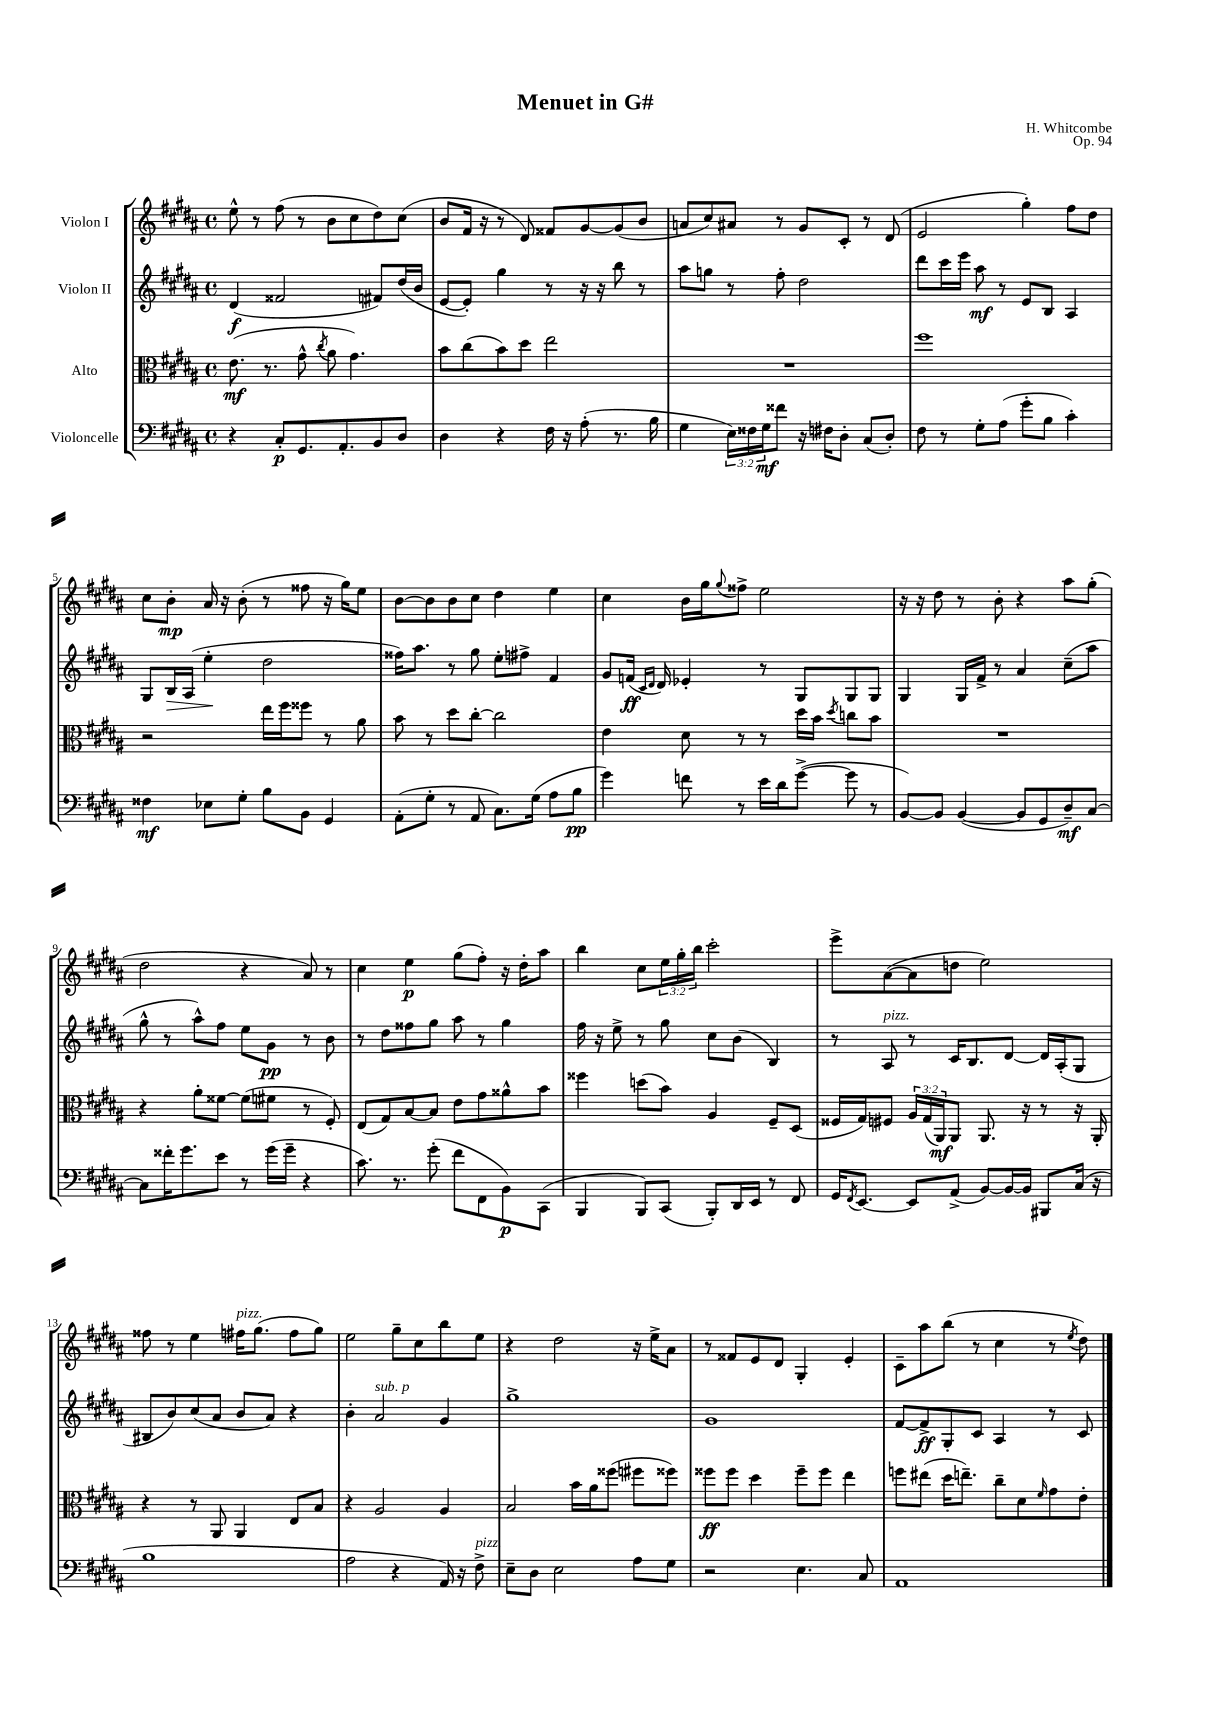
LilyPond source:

\header { title = "Menuet in G#" composer = "H. Whitcombe" opus = "Op. 94" }
<<
\new StaffGroup <<
\new Staff = "s0" \with { instrumentName = "Violon I" } {
    \clef treble \key b \major \defaultTimeSignature \time 4/4 \override Staff.TupletNumber.text = #tuplet-number::calc-fraction-text
    e''8-^ r8 fis''8( r8 b'8 cis''8 dis''8) cis''8( |
    b'8 fis'16 r16 r8 dis'8) fisis'8 gis'8~ gis'8( b'8 |
    a'8 cis''8) ais'8 r8 gis'8 cis'8-. r8 dis'8( |
    e'2 gis''4-.) fis''8 dis''8 |
    cis''8 b'8-.\mp ais'16 r16 b'8-.( r8 fisis''8 r16 gis''16) e''8 |
    b'8~ b'8 b'8 cis''8 dis''4 e''4 |
    cis''4 b'16 gis''16 \appoggiatura { gis''8 } fisis''8-> e''2 |
    r16 r16 dis''8 r8 b'8-. r4 ais''8 gis''8-.( |
    dis''2 r4 ais'8) r8 |
    cis''4 e''4\p gis''8( fis''8-.) r16 dis''16-. ais''8 |
    b''4 cis''8 \tuplet 3/2 { e''16 gis''16-. b''16 } cis'''2-. |
    e'''8-> ais'8~( ais'8 d''8 e''2) |
    fisis''8 r8 e''4 fis''16^\markup { \italic "pizz." } gis''8.( fis''8 gis''8) |
    e''2 gis''8-- cis''8 b''8 e''8 |
    r4 dis''2 r16 e''16-> ais'8 |
    r8 fisis'8 e'8 dis'8 gis4-. e'4-. |
    cis'8-- ais''8 b''8( r8 cis''4 r8 \acciaccatura { e''8 } dis''8) \bar "|." |
}
\new Staff = "s1" \with { instrumentName = "Violon II" } {
    \clef treble \key b \major \defaultTimeSignature \time 4/4
    dis'4\f( fisis'2 fis'8) dis''16( b'16 |
    e'8~ e'8-.) gis''4 r8 r16 r16 b''8 r8 |
    ais''8 g''8 r8 fis''8-. dis''2 |
    dis'''8 cis'''16 e'''16 ais''8\mf r8 e'8 b8 ais4 |
    gis8 b16\> ais16( e''4-.\! dis''2 |
    fisis''16) ais''8. r8 gis''8 e''8-. fis''8-> fis'4 |
    gis'8 f'16\ff( \grace { cis'16 dis'16 } dis'16) ees'4-. r8 gis8 gis8 gis8 |
    gis4 gis16 fis'16-> r8 ais'4 cis''8--( ais''8 |
    gis''8-^ r8 ais''8-^) fis''8 e''8 gis'8\pp r8 b'8 |
    r8 dis''8 fisis''8 gis''8 ais''8 r8 gis''4 |
    fis''16 r16 e''8-> r8 gis''8 cis''8 b'8( b4) |
    r8 ais8^\markup { \italic "pizz." } r8 cis'16 b8. dis'8~ dis'16 ais16-.( gis8 |
    bis8 b'8) cis''8( ais'8 b'8 ais'8) r4 |
    b'4-. ais'2^\markup { \italic "sub. p" } gis'4 |
    gis''1-> |
    gis'1 |
    fis'8~ fis'8->\ff gis8-. cis'8 ais4 r8 cis'8 \bar "|." |
}
\new Staff = "s2" \with { instrumentName = "Alto" } {
    \clef alto \key b \major \defaultTimeSignature \time 4/4 \override Staff.TupletNumber.text = #tuplet-number::calc-fraction-text
    e'8.\mf( r8. gis'8-^ \acciaccatura { cis''8 } ais'8 gis'4.) |
    b'8 cis''8( b'8) dis''8 e''2 |
    R1 |
    fis''1 |
    r2 e''16 fis''16 fisis''8 r8 ais'8 |
    b'8 r8 dis''8 cis''8~-. cis''2 |
    e'4 dis'8 r8 r8 dis''16 b'16 \acciaccatura { dis''8 } c''8 b'8 |
    R1 |
    r4 ais'8-. fisis'8~ fisis'8( fis'8 r8 fis8-.) |
    e8( gis8) b8~ b8 e'8 gis'8 aisis'8-^ b'8 |
    fisis''4 d''8( b'8) ais4 fis8-- dis8( |
    fisis16 gis16) fis8 \tuplet 3/2 { ais16 gis16( ais,16\mf) } ais,8 ais,8. r16 r8 r16 ais,16-. |
    r4 r8 ais,8 ais,4 e8 b8 |
    r4 ais2 ais4 |
    b2 b'16 ais'16 fisis''8( fis''8 fisis''8) |
    fisis''8\ff fisis''8 dis''4 fisis''8-- fisis''8 e''4 |
    f''8 eis''8( dis''16 e''8.--) cis''8-- dis'8 \grace { fis'16 } gis'8 e'8-. \bar "|." |
}
\new Staff = "s3" \with { instrumentName = "Violoncelle" } {
    \clef bass \key b \major \defaultTimeSignature \time 4/4 \override Staff.TupletNumber.text = #tuplet-number::calc-fraction-text
    r4 cis8-.\p gis,8. ais,8.-. b,8 dis8 |
    dis4 r4 fis16 r16 ais8-.( r8. b16 |
    gis4 \tuplet 3/2 { e16) fisis16 gis16\mf } fisis'8 r16 fis16 dis8-. cis8( dis8-.) |
    fis8 r8 gis8-. ais8( gis'8-. b8 cis'4-.) |
    fisis4\mf ees8 gis8-. b8 b,8 gis,4 |
    ais,8-.( gis8-. r8 ais,8 cis8.) gis16( ais8 b8\pp |
    gis'4) f'8 r8 e'16 dis'16 gis'8~->( gis'8 r8 |
    b,8~) b,8 b,4~( b,8 gis,8 dis8--\mf) cis8~ |
    cis8 fisis'16-. gis'8. e'8 r8 gis'16( gis'16-- r4 |
    cis'8.) r8. gis'8-.( fis'8 fis,8 b,8\p) cis,8( |
    b,,4 b,,8) cis,8( b,,8-.) dis,16 e,16 r8 fis,8 |
    gis,16 \acciaccatura { fis,8 } e,8.~ e,8 ais,8->( b,8~) b,16~ b,16 bis,,8 cis16( r16 |
    b1 |
    ais2 r4 ais,16) r16 fis8->^\markup { \italic "pizz." } |
    e8-- dis8 e2 ais8 gis8 |
    r2 e4. cis8 |
    ais,1 \bar "|." |
}
>>
>>
